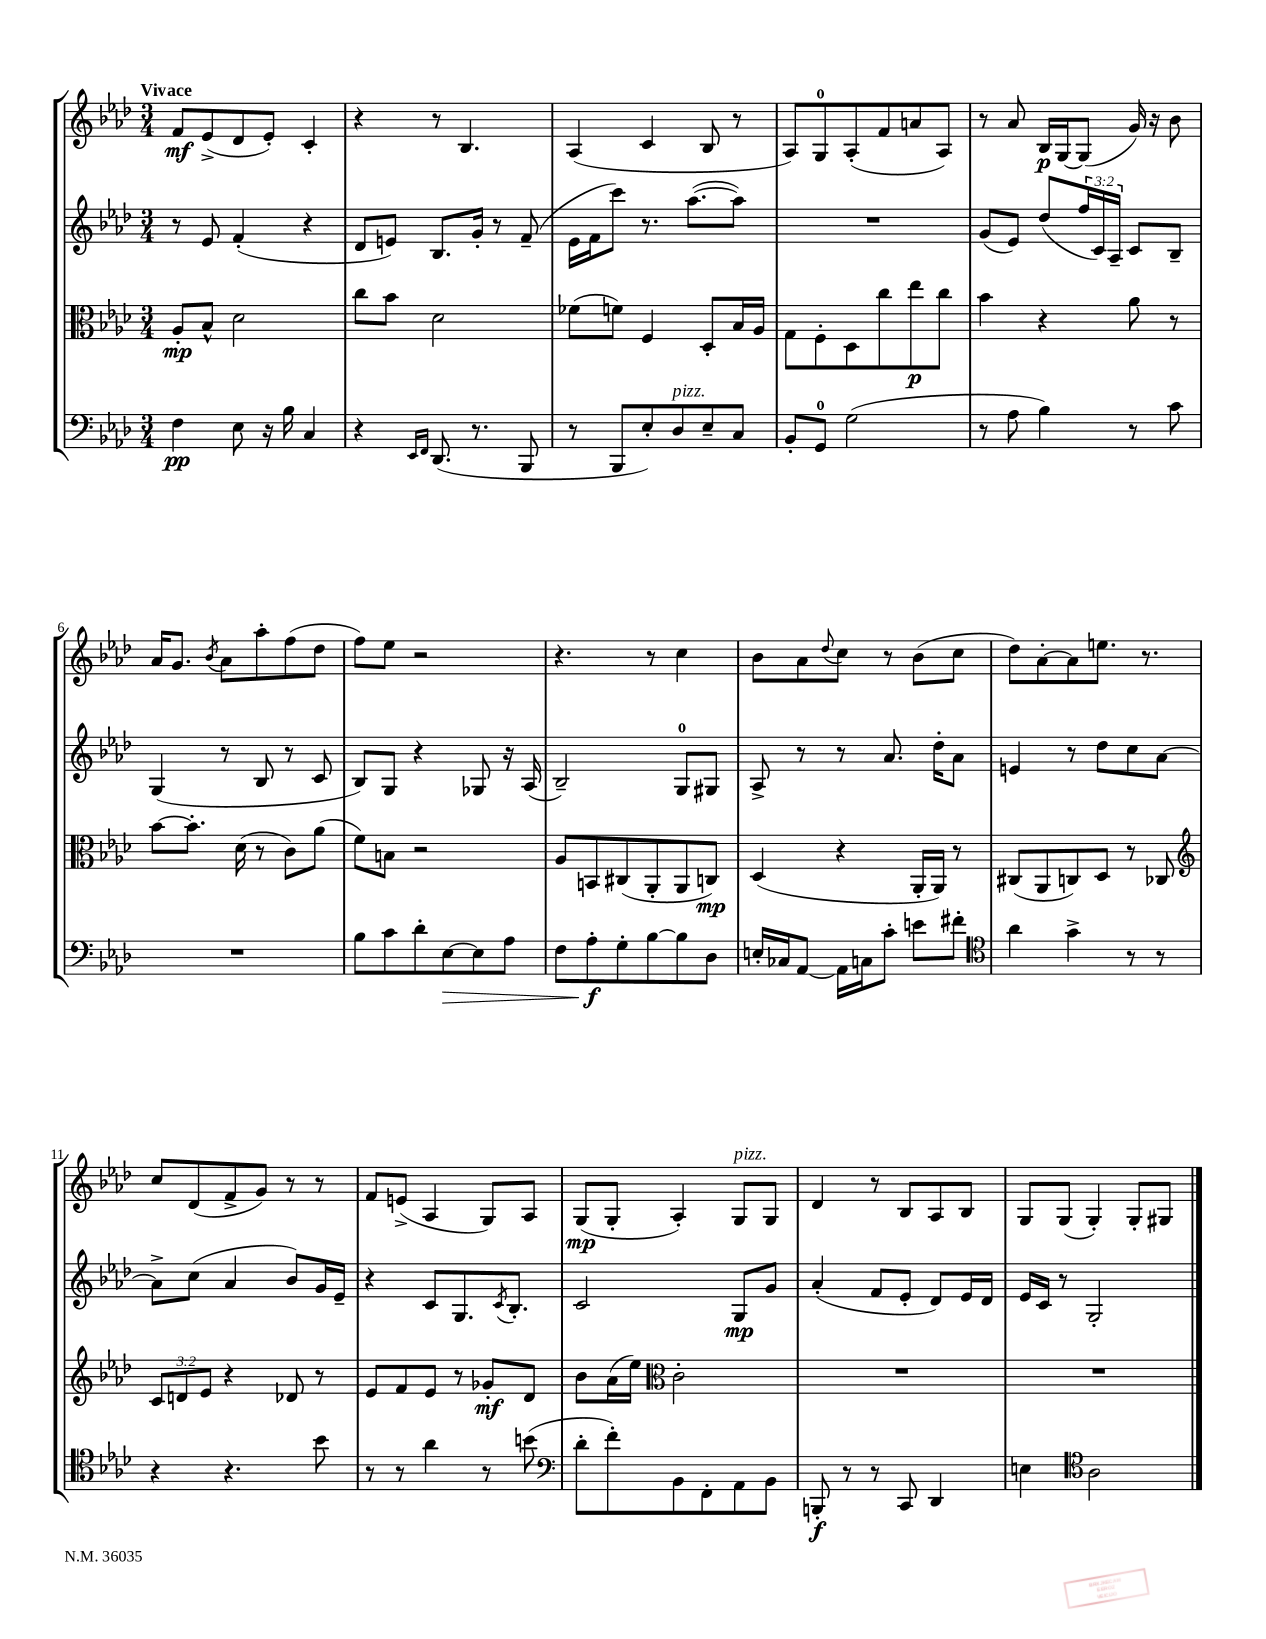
<<
\new StaffGroup <<
\new Staff = "s0" {
    \clef treble \key aes \major \numericTimeSignature \time 3/4 \tempo "Vivace"
    f'8\mf ees'8->( des'8 ees'8-.) c'4-. |
    r4 r8 bes4. |
    aes4( c'4 bes8 r8 |
    aes8) g8-0 aes8-.( f'8 a'8 aes8) |
    r8 aes'8 bes16\p g16~ g8( g'16) r16 bes'8 |
    aes'16 g'8. \acciaccatura { bes'8 } aes'8 aes''8-. f''8( des''8 |
    f''8) ees''8 r2 |
    r4. r8 c''4 |
    bes'8 aes'8 \appoggiatura { des''8 } c''8 r8 bes'8( c''8 |
    des''8) aes'8~-. aes'8 e''8. r8. |
    c''8 des'8( f'8-> g'8) r8 r8 |
    f'8 e'8->( aes4 g8) aes8 |
    g8\mp( g8-. aes4-.) g8^\markup { \italic "pizz." } g8 |
    des'4 r8 bes8 aes8 bes8 |
    g8 g8( g4-.) g8-. gis8 \bar "|." |
}
\new Staff = "s1" {
    \clef treble \key aes \major \numericTimeSignature \time 3/4 \override Staff.TupletNumber.text = #tuplet-number::calc-fraction-text
    r8 ees'8 f'4-.( r4 |
    des'8 e'8) bes8. g'16-. r8 f'8--( |
    ees'16 f'16 c'''8) r8. aes''8.~( aes''8) |
    R2. |
    g'8( ees'8) des''8( \tuplet 3/2 { f''16 c'16) aes16-- } c'8 bes8-- |
    g4( r8 bes8 r8 c'8 |
    bes8) g8 r4 ges8 r16 aes16( |
    bes2--) g8-0 gis8 |
    aes8-> r8 r8 aes'8. des''16-. aes'8 |
    e'4 r8 des''8 c''8 aes'8~ |
    aes'8-> c''8( aes'4 bes'8) g'16 ees'16-- |
    r4 c'8 g8. \acciaccatura { c'8 } bes8.-. |
    c'2 g8\mp g'8 |
    aes'4-.( f'8 ees'8-. des'8) ees'16 des'16 |
    ees'16 c'16 r8 g2-. \bar "|." |
}
\new Staff = "s2" {
    \clef alto \key aes \major \numericTimeSignature \time 3/4 \override Staff.TupletNumber.text = #tuplet-number::calc-fraction-text
    aes8-.\mp bes8-^ des'2 |
    c''8 bes'8 des'2 |
    fes'8( f'8) f4 des8-. bes16 aes16 |
    g8 f8-. des8 c''8 ees''8\p c''8 |
    bes'4 r4 aes'8 r8 |
    bes'8~ bes'8.-. des'16( r8 c'8) aes'8( |
    f'8) b8 r2 |
    aes8 b,8 cis8( aes,8-. aes,8 c8\mp) |
    des4( r4 aes,16-. aes,16) r8 |
    cis8( aes,8 c8) des8 r8 ces8 |
    \clef treble \tuplet 3/2 { c'8 d'8 ees'8 } r4 des'8 r8 |
    ees'8 f'8 ees'8 r8 ges'8-.\mf des'8 |
    bes'8 aes'16( ees''16) \clef alto c'2-. |
    R2. |
    R2. \bar "|." |
}
\new Staff = "s3" {
    \clef bass \key aes \major \numericTimeSignature \time 3/4
    f4\pp ees8 r16 bes16 c4 |
    r4 \grace { ees,16 f,16 } des,8.( r8. bes,,8 |
    r8 bes,,8 ees8-.) des8^\markup { \italic "pizz." } ees8-- c8 |
    bes,8-. g,8-0 g2( |
    r8 aes8 bes4) r8 c'8 |
    R2. |
    bes8 c'8 des'8-. ees8~\> ees8 aes8 |
    f8 aes8-.\f\! g8-. bes8~ bes8 des8 |
    e16-. ces16 aes,8~ aes,16 c16 c'8-. e'8 fis'8-. |
    \clef tenor aes'4 g'4-> r8 r8 |
    r4 r4. bes'8 |
    r8 r8 aes'4 r8 b'8( |
    \clef bass des'8-. f'8-.) bes,8 f,8-. aes,8 bes,8 |
    b,,8-.\f r8 r8 c,8 des,4 |
    e4 \clef tenor aes2 \bar "|." |
}
>>
>>
